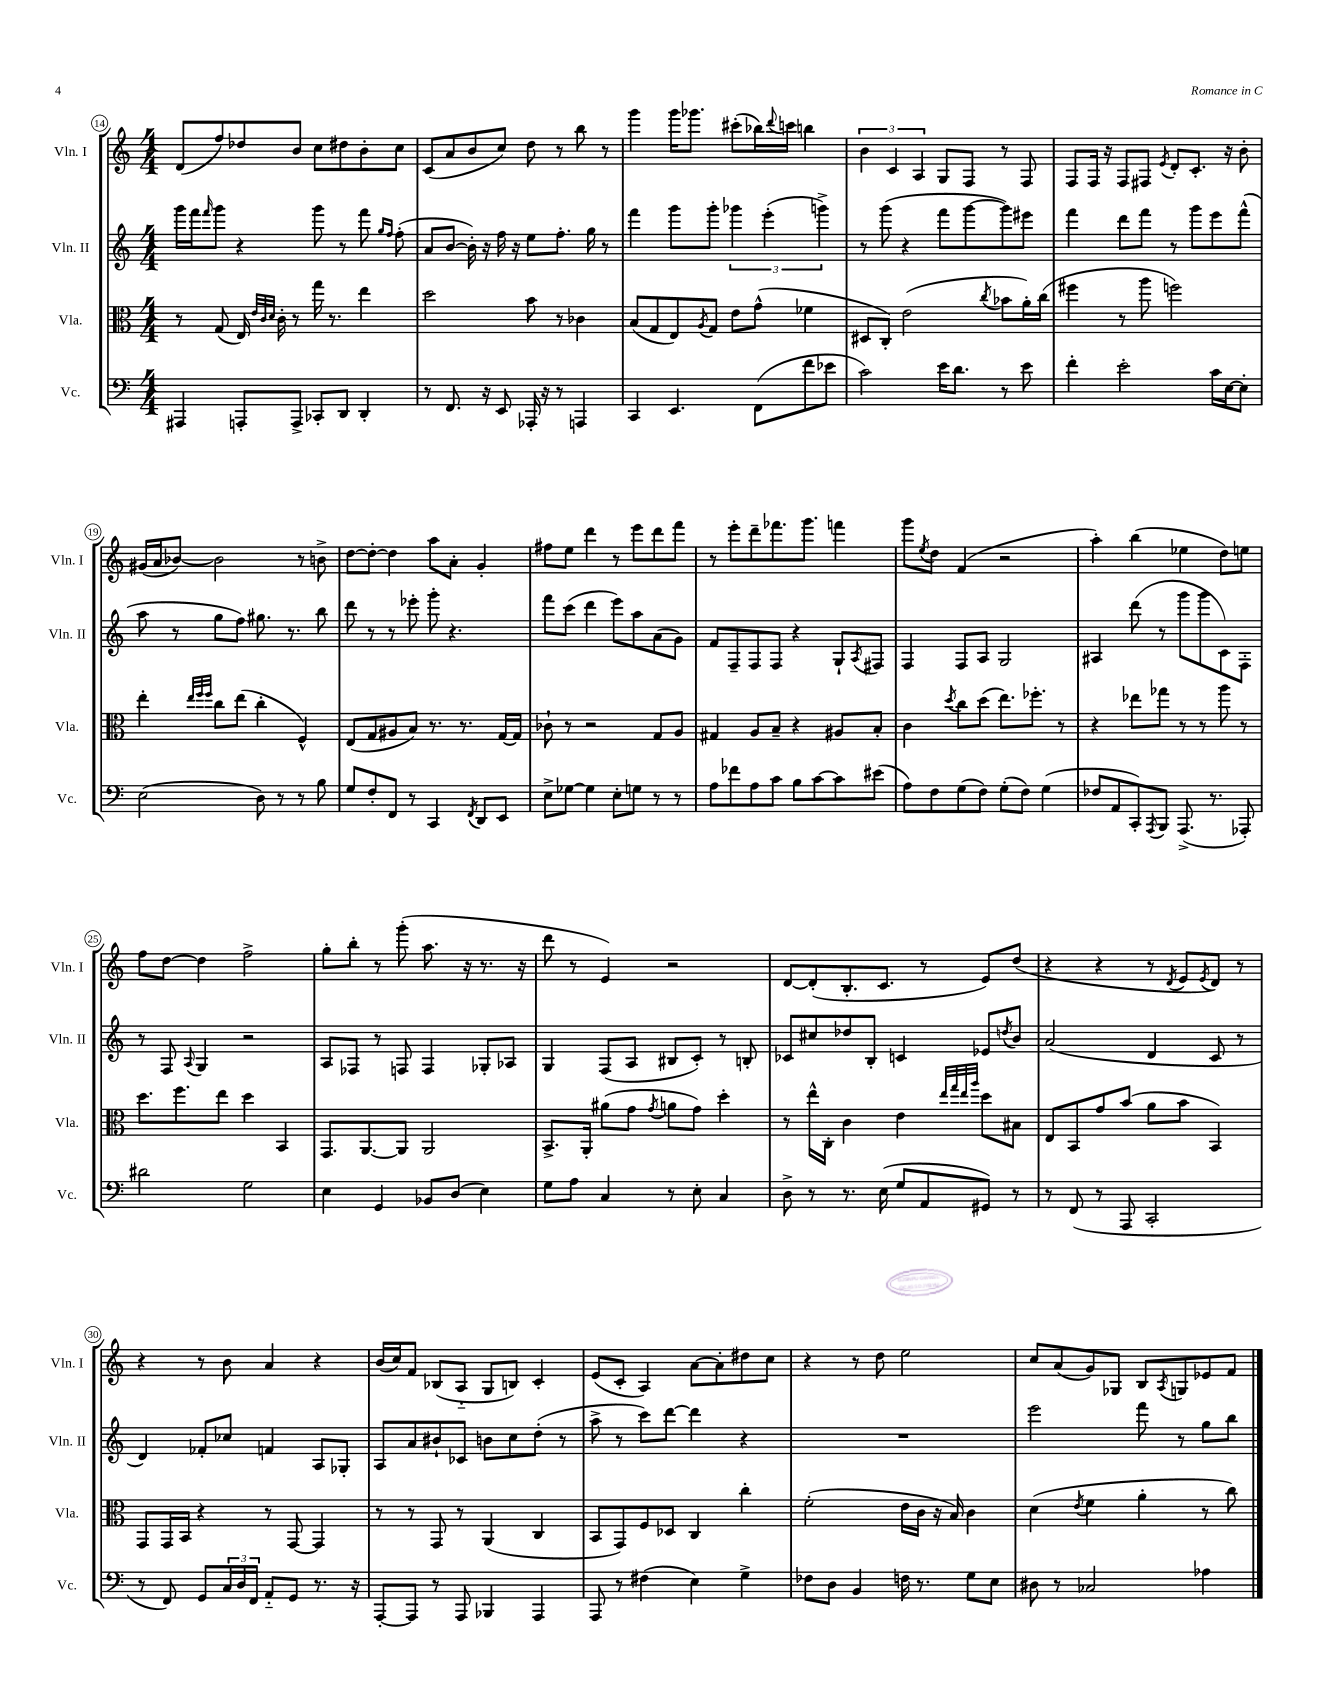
<<
\new StaffGroup <<
\new Staff = "s0" \with { instrumentName = "Vln. I" shortInstrumentName = "Vln. I" } {
    \clef treble \key c \major \numericTimeSignature \time 4/4
    d'8( f''8) des''8 b'8 c''8 dis''8 b'8-. c''8 |
    c'8( a'8 b'8 c''8) d''8 r8 b''8 r8 |
    g'''4 g'''16 ges'''8. cis'''8-.( bes''16) \appoggiatura { d'''8 } c'''16 b''4 |
    \tuplet 3/2 { b'4 c'4 a4 } g8 f8 r8 f8 |
    f8 f16 r16 f8 fis8 \acciaccatura { e'8 } d'8-. c'8.-. r16 b'8-. |
    gis'16( a'16 bes'8~) bes'2 r8 b'8-> |
    d''8~ d''8~-. d''4 a''8 a'8-. g'4-. |
    fis''8 e''8 d'''4 r8 e'''8 d'''8 f'''8 |
    r8 e'''8-. d'''8-- fes'''8. g'''8. f'''4 |
    g'''8 \acciaccatura { e''8 } d''8 f'4( r2 |
    a''4-.) b''4( ees''4 d''8) e''8 |
    f''8 d''8~ d''4 f''2-> |
    g''8-. b''8-. r8 g'''8-.( a''8. r16 r8. r16 |
    d'''8 r8 e'4) r2 |
    d'8~ d'8-.( b8.-. c'8. r8 e'8) d''8( |
    r4 r4 r8 \acciaccatura { d'8 } e'8 \acciaccatura { e'8 } d'8) r8 |
    r4 r8 b'8 a'4 r4 |
    b'16( c''16) f'8 bes8( a8-_ g8 b8) c'4-. |
    e'8( c'8-. a4) a'8~ a'8-. dis''8 c''8 |
    r4 r8 d''8 e''2 |
    c''8 a'8( g'8) ges8 b8 \acciaccatura { a8 } g8 ees'8 f'8 \bar "|." |
}
\new Staff = "s1" \with { instrumentName = "Vln. II" shortInstrumentName = "Vln. II" } {
    \clef treble \key c \major \numericTimeSignature \time 4/4
    g'''16 f'''16 \grace { f'''16 } g'''8 r4 g'''8 r8 f'''8 \grace { g''16 f''16 } f''8-.( |
    a'8 b'8~ b'16-.) r16 f''16 r16 e''8 f''8.-. g''16 r8 |
    f'''4 g'''8 g'''8-. \tuplet 3/2 { ges'''4 e'''4-.( g'''4->) } |
    r8 g'''8( r4 f'''8 g'''8~ g'''8) eis'''8 |
    f'''4 d'''8 f'''8 r8 g'''8 e'''8 f'''8-^( |
    a''8 r8 g''8 f''8) gis''8. r8. b''8 |
    d'''8 r8 r8 ees'''8-. g'''8-. r4. |
    f'''8 c'''8( d'''4 e'''8) a''8 a'8( g'8) |
    f'8 f8-- f8 f8 r4 g8-! \acciaccatura { a8 } fis8 |
    f4 f8 a8 g2 |
    ais4 d'''8( r8 g'''8 g'''8 c'8) f8-. |
    r8 f8 \appoggiatura { a8 } g4 r2 |
    a8 fes8 r8 f8 f4 ges8-. aes8 |
    g4 f8( a8 bis8 c'8-.) r8 b8-. |
    ces'8 cis''8 des''8 b8-. c'4 ees'8 \acciaccatura { d''8 } b'8 |
    a'2( d'4 c'8 r8 |
    d'4) fes'8-. ces''8 f'4 a8 ges8-. |
    a8 a'8 bis'8-! ces'8 b'8 c''8 d''8-.( r8 |
    a''8-> r8 c'''8) d'''8~ d'''4 r4 |
    R1 |
    e'''2 f'''8 r8 g''8 b''8 \bar "|." |
}
\new Staff = "s2" \with { instrumentName = "Vla." shortInstrumentName = "Vla." } {
    \clef alto \key c \major \numericTimeSignature \time 4/4
    r8 g8( e16) \grace { e'32 c'32 d'32 } c'16-. r8 g''16 r8. e''4 |
    d''2 b'8 r8 ces'4 |
    b8( g8 e8) \acciaccatura { a8 } g8 e'8 g'8-^( fes'4 |
    dis8 c8-.) e'2( \acciaccatura { c''8 } bes'8 a'16-.) c''16( |
    fis''4 r8 a''8 f''2) |
    e''4-. \grace { e''32 f''32 f''32 } c''8 e''8( c''4-. f4-^) |
    e8( g8 ais8 b8) r8. r8. g16~ g16 |
    ces'8-! r8 r2 g8 a8 |
    gis4 a8 b8-- r4 ais8 b8-. |
    c'4 \acciaccatura { d''8 } c''8 d''8( e''8.) fes''8.-. r8 |
    r4 ees''8 ges''8 r8 r8 a''8 r8 |
    d''8. f''8. e''8 d''4 b,4 |
    g,8. a,8.~ a,8 a,2 |
    b,8.-> a,16-. ais'8( g'8 \acciaccatura { g'8 } a'8 g'8) d''4-. |
    r8 e''16-^ c16-. c'4 e'4 \grace { e''32 g''32 e''32 a''32 } d''8 bis8 |
    e8 b,8 g'8 b'8( a'8 b'8 b,4) |
    g,8 g,16 b,16 r4 r8 g,8~ g,4 |
    r8 r8 g,8 r8 a,4( c4 |
    b,8 g,8) f8 des8 c4 c''4-. |
    f'2-.( e'16 c'16 r16 b16) c'4 |
    d'4( \acciaccatura { e'8 } f'4 a'4-. r8 c''8) \bar "|." |
}
\new Staff = "s3" \with { instrumentName = "Vc." shortInstrumentName = "Vc." } {
    \clef bass \key c \major \numericTimeSignature \time 4/4
    ais,,4 a,,8-. a,,8-> ces,8-. d,8 d,4-. |
    r8 f,8. r16 e,8 aes,,16-. r16 r8 a,,4 |
    c,4 e,4. f,8( f'8 ees'8 |
    c'2) e'16 d'8. r8 e'8 |
    f'4-. e'2-. c'16 e16~ e8-. |
    e2( d8) r8 r8 b8 |
    g8 f8-. f,8 r8 c,4 \acciaccatura { f,8 } d,8 e,8 |
    e8-> ges8~ ges4 e8-. g8 r8 r8 |
    a8 fes'8 a8 c'8 b8 c'8~ c'8 eis'8( |
    a8) f8 g8( f8) g8-.( f8) g4( |
    fes8 a,8 c,8-.) \acciaccatura { a,,8 } b,,8 a,,8.->( r8. aes,,8-.) |
    dis'2 g2 |
    e4 g,4 bes,8 d8( e4) |
    g8 a8 c4 r8 e8-. c4 |
    d8-> r8 r8. e16( g8 a,8 gis,8) r8 |
    r8 f,8( r8 a,,8 c,2-. |
    r8 f,8) g,8 \tuplet 3/2 { c16 d16 f,16 } a,8-_ g,8 r8. r16 |
    a,,8~-. a,,8 r8 a,,8 bes,,4 a,,4 |
    a,,8 r8 fis4( e4) g4-> |
    fes8 d8 b,4 f16 r8. g8 e8 |
    dis8 r8 ces2 aes4 \bar "|." |
}
>>
>>
\layout { \context { \Score currentBarNumber = #14 \override BarNumber.stencil = #(make-stencil-circler 0.1 0.3 ly:text-interface::print) } }
